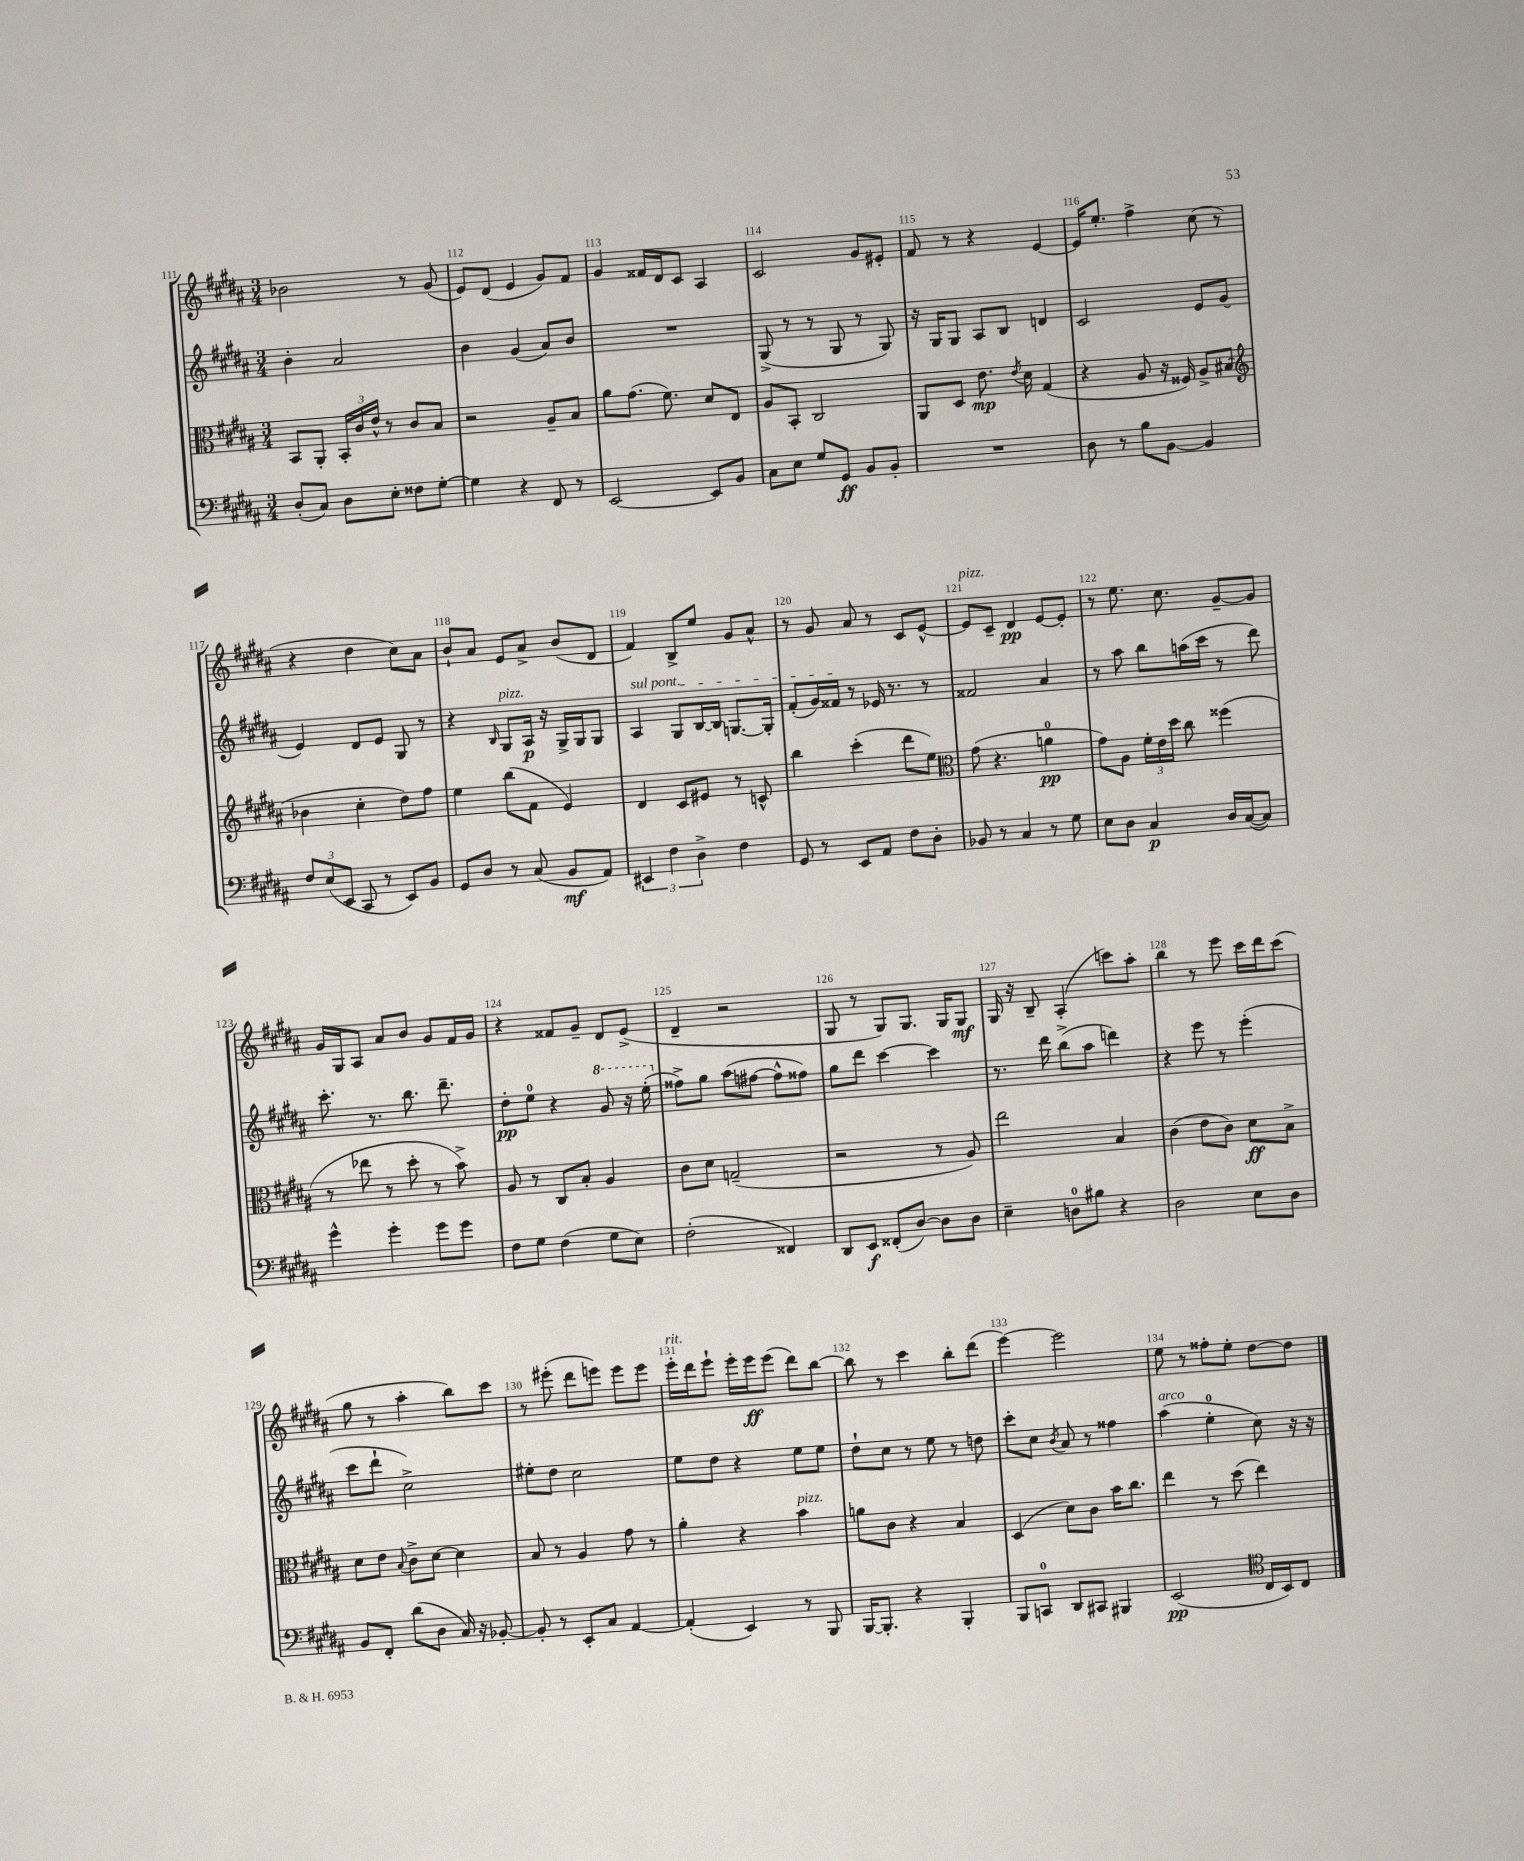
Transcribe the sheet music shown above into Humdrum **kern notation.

**kern	**dynam	**kern	**dynam	**kern	**dynam	**kern	**dynam
*part4	*part4	*part3	*part3	*part2	*part2	*part1	*part1
*staff4	*staff4	*staff3	*staff3	*staff2	*staff2	*staff1	*staff1
*clefF4	*	*clefC3	*	*clefG2	*	*clefG2	*
*k[f#c#g#d#a#]	*	*k[f#c#g#d#a#]	*	*k[f#c#g#d#a#]	*	*k[f#c#g#d#a#]	*
*M3/4	*	*M3/4	*	*M3/4	*	*M3/4	*
=111	=111	=111	=111	=111	=111	=111	=111
(8D#'/L	.	8BB/L	.	4b'\	.	2b-X\	.
8C#/J)	.	8AA#'/J	.	.	.	.	.
8D#\L	.	24BB'/LL	.	2a#/	.	.	.
.	.	24c#/	.	.	.	.	.
.	.	24e^^/JJ	.	.	.	.	.
8E'\J	.	8r	.	.	.	.	.
8F##X\L	.	8c#/L	.	.	.	8r	.
[8G#'\J	.	8B/J	.	.	.	(8g#/	.
=112	=112	=112	=112	=112	=112	=112	=112
4G#\]	.	2r	.	4b\	.	8e/L)	.
.	.	.	.	.	.	(8d#/J	.
4r	.	.	.	(4g#/	.	4e/	.
8FF#/	.	8A#~/L	.	8a#/L)	.	8g#/L)	.
8r	.	8B/J	.	8b/J	.	8f#/J	.
=113	=113	=113	=113	=113	=113	=113	=113
[2EE/	.	8a#\L	.	2.r	.	4g#/	.
.	.	(8.g#\J	.	.	.	.	.
.	.	.	.	.	.	16f##X/LL	.
.	.	8.f#\)	.	.	.	16d#/J	.
.	.	.	.	.	.	8c#/J	.
8EE/L]	.	8d#/L	.	.	.	4A#/	.
8BB/J	.	8E/J	.	.	.	.	.
=114	=114	=114	=114	=114	=114	=114	=114
8C#\L	.	8A#/L	.	(8G#^/	.	2c#/	.
8E\J	.	8BB'/J	.	8r	.	.	.
8G#/L	.	2C#/	.	8r	.	.	.
8GG#/J	ff	.	.	8G#/	.	.	.
8BB/L	.	.	.	8r	.	8g#/L	.
8BB'/J	.	.	.	8G#/)	.	8e#X'/J	.
=115	=115	=115	=115	=115	=115	=115	=115
2.r	.	8AA#/L	.	16r	.	8f#/	.
.	.	.	.	16G#/KL	.	.	.
.	.	8D#/J	.	8G#/J	.	8r	.
.	.	8.e\	mp	8A#/L	.	4r	.
.	.	.	.	8B/J	.	.	.
.	.	8qe/	.	.	.	.	.
.	.	16d#\	.	.	.	.	.
.	.	(4G#/	.	4dn/	.	[4e/	.
=116	=116	=116	=116	=116	=116	=116	=116
8D#\	.	4r	.	2c#/	.	16e/KL]	.
.	.	.	.	.	.	8.ee'/J	.
8r	.	.	.	.	.	.	.
8B\L	.	8A#/	.	.	.	4ff#^\	.
[8BB\J	.	16r	.	.	.	.	.
.	.	16F##X/)	.	.	.	.	.
4BB/]	.	8A#^/L	.	8e/L	.	(8cc#\	.
.	.	(8B#X/J	.	(8g#/J	.	8r	.
!!LO:LB:g=z
=117	=117	=117	=117	=117	=117	=117	=117
*	*	*clefG2	*	*	*	*	*
12F#/L	.	4b-X\	.	4e/)	.	4r	.
(12E/	.	.	.	.	.	.	.
12EE/J	.	.	.	.	.	.	.
8CC#/	.	4cc#'\	.	8d#/L	.	4dd#\	.
8r	.	.	.	8e/J	.	.	.
8EE/L)	.	8dd#\L)	.	8G#/	.	8cc#\L)	.
8BB/J	.	8ff#\J	.	8r	.	8a#\J	.
=118	=118	=118	=118	=118	=118	=118	=118
8GG#/L	.	4ee\	.	4r	.	8b`/L	.
8D#/J	.	.	.	.	.	8a#/J	.
.	.	.	.	16qqB/	.	.	.
!	!	!	!	!LO:TX:a:i:t=pizz.	!	!	!
8r	.	(8bb\L	.	8G#/L	.	8e/L	.
(8C#/	.	8f#\J	.	16A#/Jk	p	8a#^/J	.
.	.	.	.	16r	.	.	.
8BB/L	mf	4e/)	.	16G#^/LL	.	(8b/L	.
.	.	.	.	16G#/J	.	.	.
8AA#/J)	.	.	.	8G#/J	.	8d#/J	.
=119	=119	=119	=119	=119	=119	=119	=119
!	!	!	!	!LO:TX:a:i:t=sul pont.	!	!	!
6EE#X/	.	4d#/	.	4A#/	.	4f#/)	.
6F#\	.	.	.	.	.	.	.
.	.	8c#/L	.	8G#/L	.	8B^/L	.
6D#^\	.	.	.	.	.	.	.
.	.	8e#X/J	.	[16B/L	.	8ee/J	.
.	.	.	.	16B/JJ]	.	.	.
4F#\	.	8r	.	[8.Gn/L	.	8g#/L	.
.	.	8cn^^/	.	.	.	8a#^^/J	.
.	.	.	.	16G'/Jk]	.	.	.
=120	=120	=120	=120	=120	=120	=120	=120
8GG#/	.	4bb\	.	(8f#'/L	.	8r	.
8r	.	.	.	16g#/L)	.	8g#/	.
.	.	.	.	16f##X/JJ	.	.	.
8EE/L	.	(4ccc#'\	.	8r	.	8a#/	.
8AA#/J	.	.	.	16e-X/	.	8r	.
.	.	.	.	8.r	.	.	.
8F#\L	.	8ddd#\L	.	.	.	8c#/L	.
8D#'\J	.	8ee\J)	.	8r	.	[8e^^/J	.
=121	=121	=121	=121	=121	=121	=121	=121
*	*	*clefC3	*	*	*	*	*
!	!	!	!	!	!	!LO:TX:a:i:t=pizz.	!
8BB-X/	.	(8g#\	.	2f##X/	.	8e/L]	.
8r	.	4.r	.	.	.	8c#~/J	.
4C#/	.	.	.	.	.	4d#/	pp
8r	.	4an\	pp	4a#/	.	[8e/L	.
8G#\	.	.	.	.	.	8e'/J]	.
=122	=122	=122	=122	=122	=122	=122	=122
8E\L	.	8g#\L)	.	8r	.	8r	.
8D#\J	.	8A#\J	.	8aa#\	.	8.ee\	.
4C#/	p	24f#'\LL	.	8bb\L	.	.	.
.	.	24e\	.	.	.	.	.
.	.	.	.	.	.	8.cc#\	.
.	.	24dd#\JJ	.	.	.	.	.
.	.	8cc#\	.	(16aan\L	.	.	.
.	.	.	.	16ccc#\JJ	.	.	.
16D#/LL	.	(4ff##X\	.	8r	.	[8g#~/L	.
([16C#/J	.	.	.	.	.	.	.
8C#/J])	.	.	.	8ddd#\)	.	8g#/J]	.
!!LO:LB:g=z
=123	=123	=123	=123	=123	=123	=123	=123
4g#^^\	.	8r	.	8.ccc#'\	.	16g#/LL	.
.	.	.	.	.	.	16G#/J	.
.	.	8ee-X\	.	.	.	8A#/J	.
.	.	.	.	8.r	.	.	.
4g#'\	.	8r	.	.	.	8a#/L	.
.	.	8dd#'\	.	8.bb\	.	8b/J	.
8g#\L	.	8r	.	.	.	8g#/L	.
.	.	.	.	8.ddd#~\	.	.	.
8g#\J	.	8b^\)	.	.	.	16f#/L	.
.	.	.	.	.	.	16g#/JJ	.
=124	=124	=124	=124	=124	=124	=124	=124
8F#\L	.	8A#/	.	8dd#'\L	pp	4r	.
8G#\J	.	8r	.	8ee\J	.	.	.
(4F#\	.	8C#/L	.	4r	.	8f##X/L	.
.	.	8B'/J	.	.	.	8g#~/J	.
*	*	*	*	*8va	*	*	*
8G#\L	.	4A#/	.	8gg#/	.	8d#/L	.
8E\J)	.	.	.	16r	.	(8e^/J	.
.	.	.	.	(16eee'\	.	.	.
=125	=125	=125	=125	=125	=125	=125	=125
*	*	*	*	*X8va	*	*	*
(2F#'\	.	8c#\L	.	8ff##X^\L)	.	4d#~/	.
.	.	8d#\J	.	8gg#\J	.	.	.
.	.	(2Gn~/	.	(8aa#\L	.	2r	.
.	.	.	.	[8ff#X\J	.	.	.
4FF##X/)	.	.	.	8ff#^^\L]	.	.	.
.	.	.	.	8ff##X\J)	.	.	.
=126	=126	=126	=126	=126	=126	=126	=126
8DD#/L	.	2r	.	8gg#\L	.	8G#/	.
8EE/J	f	.	.	8ddd#\J	.	8r	.
(8FF##X'/L	.	.	.	[4ccc#\	.	8G#/L)	.
[8D#/J)	.	.	.	.	.	8.G#/J	.
8D#\L]	.	8r	.	4ccc#\]	.	.	.
.	.	.	.	.	.	16G#/KL	.
8D#\J	.	8A#/)	.	.	.	8G#/J	mf
=127	=127	=127	=127	=127	=127	=127	=127
4E~\	.	2ee\	.	8.r	.	16G#/	.
.	.	.	.	.	.	16r	.
.	.	.	.	.	.	8B~/	.
.	.	.	.	16ddd#\	.	.	.
8Dn\L	.	.	.	(8bb^\L	.	(4A#'/	.
8B#X\J	.	.	.	8aa#\J	.	.	.
4r	.	4B/	.	4dddn\)	.	8cccn\L)	.
.	.	.	.	.	.	8aa#'\J	.
=128	=128	=128	=128	=128	=128	=128	=128
2D#\	.	(4c#\	.	4r	.	4bb\	.
.	.	8e\L	.	8eee\	.	8r	.
.	.	8c#\J)	.	8r	.	8eee\	.
8E\L	.	8d#\L	ff	(4eee'\	.	16ccc#\LL	.
.	.	.	.	.	.	16ddd#\J	.
8D#\J	.	8B^\J	.	.	.	(8ccc#\J	.
!!LO:LB:g=z
=129	=129	=129	=129	=129	=129	=129	=129
8BB/L	.	8d#\L	.	8ccc#\L	.	8gg#\	.
8FF#'/J	.	8e\J	.	8ddd#`\J	.	8r	.
.	.	8qqB/	.	.	.	.	.
(8d#\L	.	8c#^\L	.	2cc#^\)	.	4aa#'\	.
8D#\J	.	[8d#\J	.	.	.	.	.
16C#/)	.	4d#\]	.	.	.	8bb\L)	.
16r	.	.	.	.	.	.	.
[8BB-X'/	.	.	.	.	.	8ccc#\J	.
=130	=130	=130	=130	=130	=130	=130	=130
8BB-'/]	.	8B/	.	8ee#X'\L	.	8r	.
8r	.	8r	.	8dd#\J	.	(8eee#X'\	.
8EE'/L	.	4A#/	.	2cc#\	.	8ddd#\L	.
8C#/J	.	.	.	.	.	8eeen\J)	.
[4AA#/	.	8g#\	.	.	.	8eee\L	.
.	.	8r	.	.	.	8eee\J	.
=131	=131	=131	=131	=131	=131	=131	=131
!	!	!	!	!	!	!LO:TX:a:i:t=rit.	!
(4AA#'/]	.	4a#'\	.	8ee\L	.	16eee'\LL	.
.	.	.	.	.	.	16ddd#\J	.
.	.	.	.	8dd#\J	.	8eee`\J	.
4EE/)	.	4r	.	4r	.	16eee'\LL	.
.	.	.	.	.	.	16eee\J	ff
.	.	.	.	.	.	(8eee\J	.
!	!	!LO:TX:a:i:t=pizz.	!	!	!	!	!
8r	.	4b\	.	8ee\L	.	8ddd#\L)	.
8BBB/	.	.	.	8ee\J	.	[8bb\J	.
=132	=132	=132	=132	=132	=132	=132	=132
[16BBB/KL	.	8an\L	.	8dd#`\L	.	8bb\]	.
8.BBB'/J]	.	.	.	.	.	.	.
.	.	8c#\J	.	8cc#\J	.	8r	.
4r	.	4r	.	8r	.	4ccc#\	.
.	.	.	.	8ee\	.	.	.
4BBB'/	.	4B/	.	8r	.	8bb'\L	.
.	.	.	.	8ddn\	.	(8ddd#\J	.
=133	=133	=133	=133	=133	=133	=133	=133
8BBB/L	.	(4D#/	.	8ccc#'\L	.	[4eee\)	.
8CCn/J	.	.	.	8cc#\J	.	.	.
.	.	.	.	8qb/	.	.	.
8DD#/L	.	8d#\L)	.	8a#/	.	2eee\]	.
8CC#X/J	.	8c#\J	.	8r	.	.	.
4BBB#X/	.	16b\KL	.	4ff##X\	.	.	.
.	.	8.cc#\J	.	.	.	.	.
=134	=134	=134	=134	=134	=134	=134	=134
!	!	!	!	!LO:TX:a:i:t=arco	!	!	!
(2EE/	pp	4ee\	.	(4aa#\	.	8ee\	.
.	.	.	.	.	.	8r	.
.	.	8r	.	4ee'\	.	8ff##X'\L	.
.	.	(8dd#\	.	.	.	8ee'\J	.
*clefC4	*	*	*	*	*	*	*
16C#/LL	.	4ee\)	.	8cc#\)	.	[8dd#\L	.
16BB/J)	.	.	.	.	.	.	.
8C#/J	.	.	.	16r	.	8dd#\J]	.
.	.	.	.	16r	.	.	.
==	==	==	==	==	==	==	==
*-	*-	*-	*-	*-	*-	*-	*-
